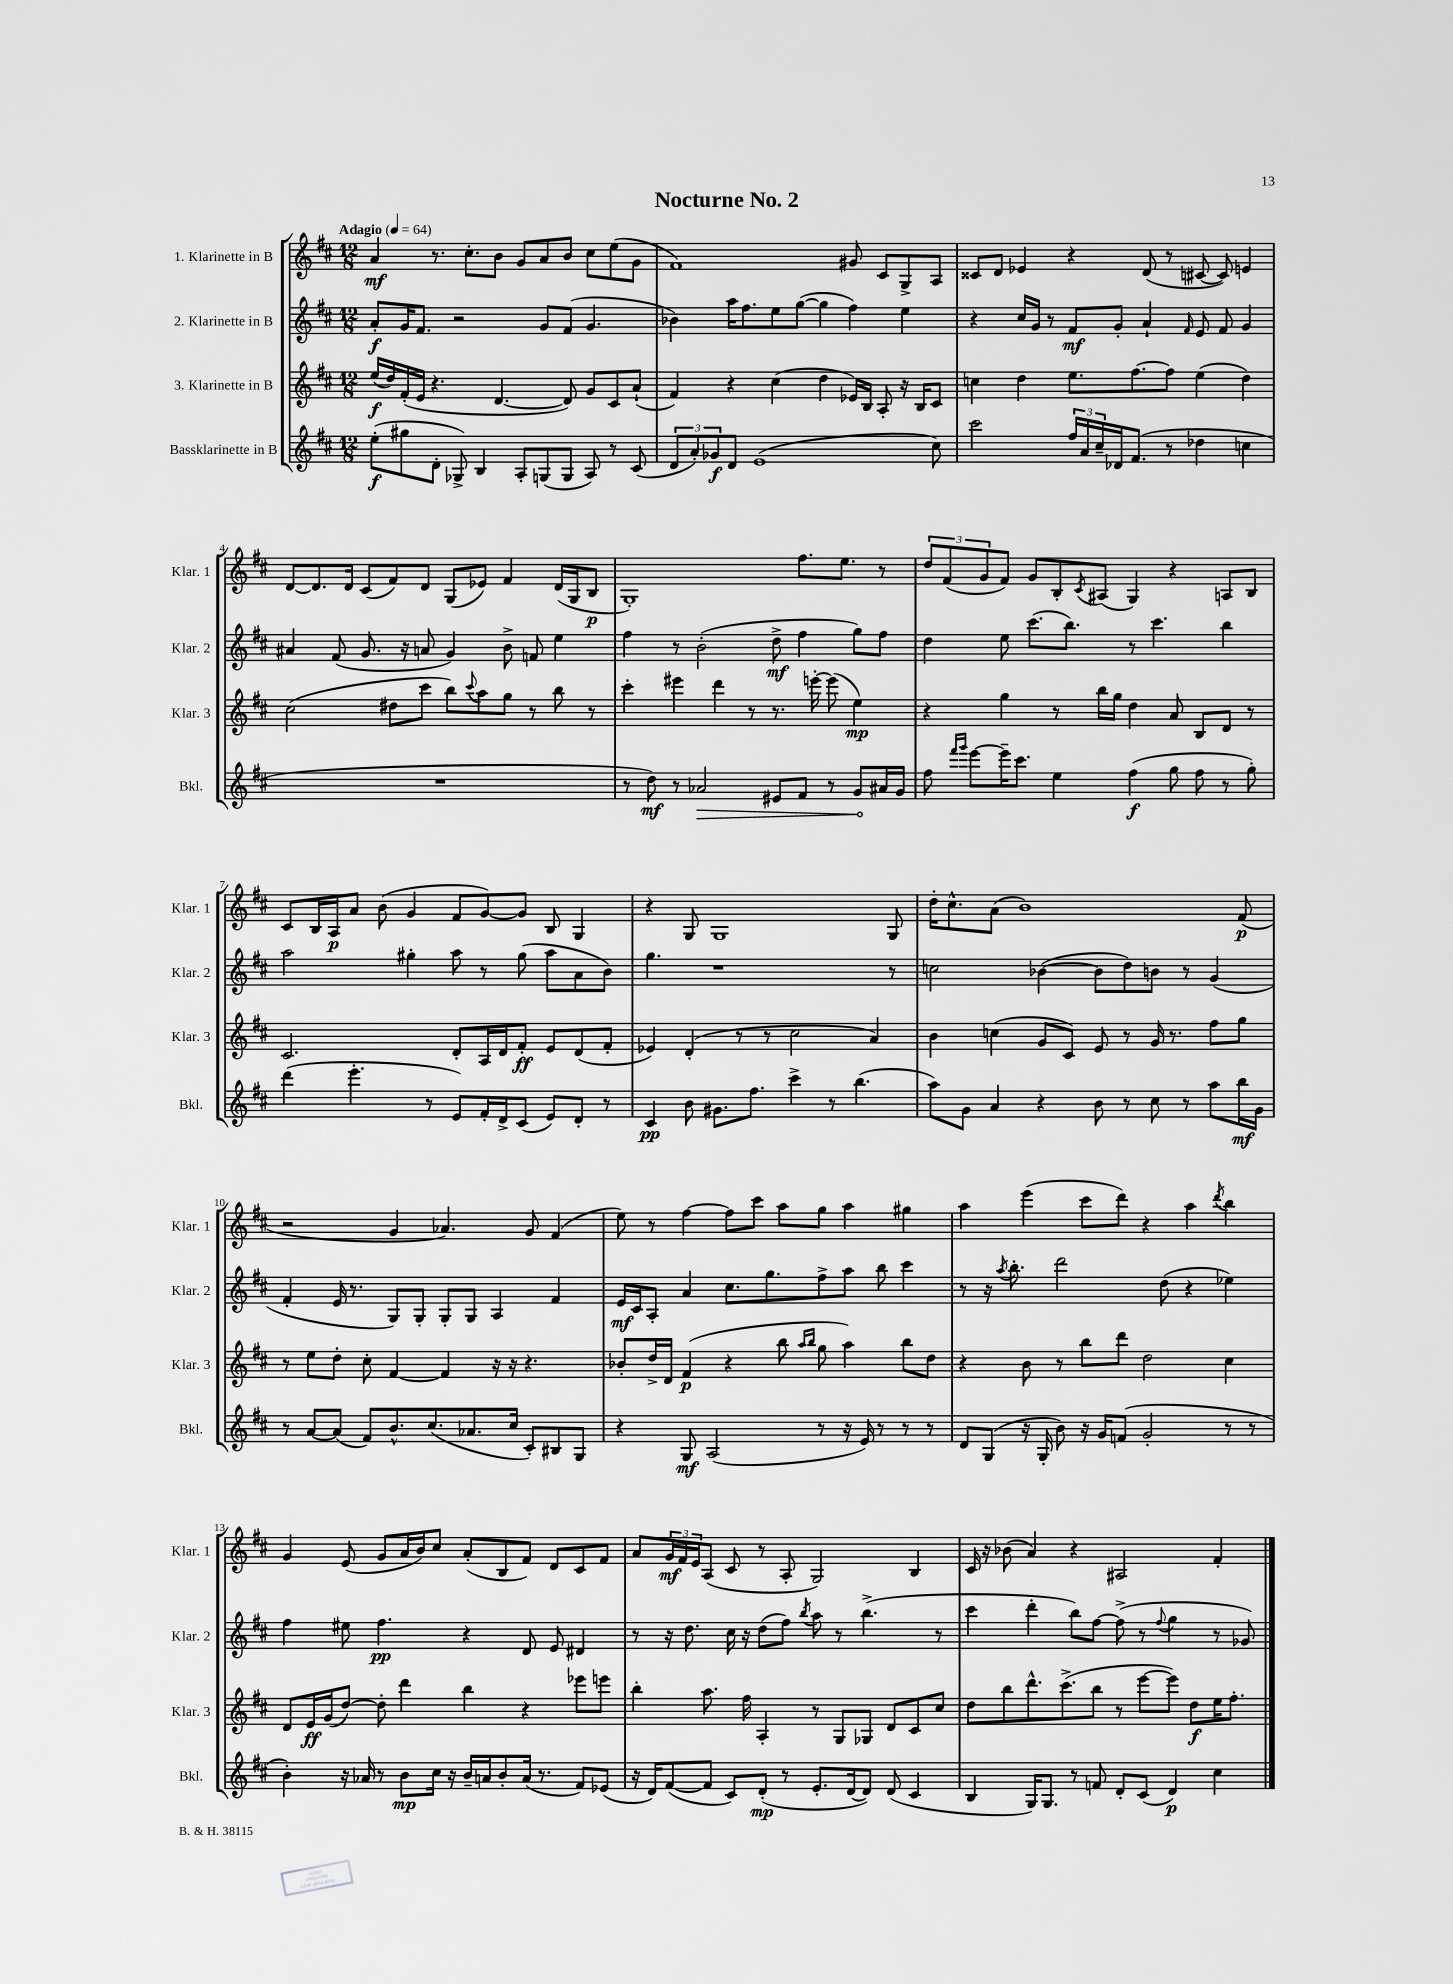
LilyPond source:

\header { title = "Nocturne No. 2" }
<<
\new StaffGroup <<
\new Staff = "s0" \with { instrumentName = "1. Klarinette in B" shortInstrumentName = "Klar. 1" } {
    \clef treble \key d \major \numericTimeSignature \time 12/8 \tempo "Adagio" 4 = 64
    a'4\mf r8. cis''8.-. b'8 g'8 a'8 b'8 cis''8 e''8( g'8 |
    fis'1) gis'8 cis'8 g8-> a8 |
    cisis'8 d'8 ees'4 r4 d'8( r8 cis'8~ cis'8) e'4 |
    d'8~ d'8. d'16 cis'8( fis'8) d'8 g8( ees'8) fis'4 d'16( g16 b8\p |
    g1-.) fis''8. e''8. r8 |
    \tuplet 3/2 { d''8 fis'8( g'8 } fis'8) g'8 b8-. \acciaccatura { cis'8 } ais8( g4) r4 a8 b8 |
    cis'8 b16 a16\p a'8 b'8( g'4 fis'8 g'8~) g'8 b8 g4 |
    r4 g8 g1 g8 |
    d''16-. cis''8.-^ a'8( b'1) fis'8\p( |
    r2 g'4 aes'4.) g'8 fis'4( |
    e''8) r8 fis''4~ fis''8 cis'''8 a''8 g''8 a''4 gis''4 |
    a''4 e'''4( cis'''8 d'''8) r4 a''4 \acciaccatura { d'''8 } b''4 |
    g'4 e'8( g'8 a'16 b'16) cis''8 a'8-.( b8 fis'8) d'8 cis'8 fis'8 |
    a'8 \tuplet 3/2 { g'16\mf fis'16 e'16 } a8( cis'8 r8 a8-. g2) b4 |
    cis'16 r16 bes'8( a'4) r4 ais2 fis'4-. \bar "|." |
}
\new Staff = "s1" \with { instrumentName = "2. Klarinette in B" shortInstrumentName = "Klar. 2" } {
    \clef treble \key d \major \numericTimeSignature \time 12/8
    a'8-.\f g'16 fis'8. r2 g'8 fis'8( g'4. |
    bes'4) a''16 fis''8. e''8 g''8~( g''4 fis''4) e''4 |
    r4 cis''16 g'16 r8 fis'8\mf g'8-. a'4-! \grace { fis'16 } e'8 fis'8 g'4 |
    ais'4 fis'8( g'8. r16 a'8 g'4) b'8-> f'8 e''4 |
    fis''4 r8 b'2-.( d''8->\mf fis''4 g''8) fis''8 |
    d''4 e''8 cis'''8.( b''8.) r8 cis'''4. b''4 |
    a''2 gis''4-. a''8 r8 gis''8( a''8 a'8 b'8) |
    g''4. r1 r8 |
    c''2 bes'4~( bes'8 d''8) b'8 r8 g'4( |
    fis'4-. e'16 r8. g8) g8-. g8-. g8 a4 fis'4 |
    e'16\mf cis'16 a8-. a'4 cis''8. g''8. fis''8-> a''8 b''8 cis'''4 |
    r8 r16 \acciaccatura { a''8 } b''8.-. d'''2 d''8( r4 ees''4) |
    fis''4 eis''8 fis''4.\pp r4 d'8 e'8 dis'4 |
    r8 r16 d''8. cis''16 r16 d''8( fis''8) \acciaccatura { b''8 } a''8 r8 b''4.->( r8 |
    cis'''4 d'''4-. b''8) fis''8~ fis''8->( r8 \appoggiatura { fis''8 } g''4 r8 ges'8) \bar "|." |
}
\new Staff = "s2" \with { instrumentName = "3. Klarinette in B" shortInstrumentName = "Klar. 3" } {
    \clef treble \key d \major \numericTimeSignature \time 12/8
    e''16\f( d''16) fis'16-.( e'16 r4. d'4.~ d'8) g'8 cis'8 a'8-!( |
    fis'4) r4 cis''4( d''4 ees'16) b16 a8-. r16 b16 cis'8 |
    c''4 d''4 e''8. fis''8.~ fis''8 e''4( d''4) |
    cis''2( dis''8 cis'''8 b''8) \appoggiatura { cis'''8 } a''8 g''8 r8 b''8 r8 |
    cis'''4-. eis'''4 d'''4 r8 r8. e'''16~-. e'''8( e''4\mp) |
    r4 g''4 r8 b''16 g''16 d''4 a'8 b8 d'8 r8 |
    cis'2. d'8-. a16 d'16 fis'8-.\ff e'8 d'8( fis'8-. |
    ees'4) d'4-.( r8 r8 cis''2 a'4) |
    b'4 c''4( g'8 cis'8) e'8 r8 g'16 r8. fis''8 g''8 |
    r8 e''8 d''8-. cis''8-. fis'4~ fis'4 r16 r16 r4. |
    bes'8-. d''16-> d'16 fis'4\p( r4 b''8 \grace { a''16 b''16 } g''8 a''4) b''8 d''8 |
    r4 b'8 r8 b''8 d'''8 d''2 cis''4 |
    d'8 e'16\ff g'16( d''8~) d''8-. d'''4 b''4 r4 ees'''8 e'''8 |
    b''4-. a''8. fis''16 a4-. r8 g8 ges8 d'8 cis'8 cis''8 |
    d''8 b''8 d'''8.-^ cis'''8.->( b''8 r8 e'''8~ e'''8) d''8\f e''16 fis''8.-. \bar "|." |
}
\new Staff = "s3" \with { instrumentName = "Bassklarinette in B" shortInstrumentName = "Bkl." } {
    \clef treble \key d \major \numericTimeSignature \time 12/8
    e''8-.\f( gis''8 d'8-. ges8->) b4 a8-. g8( g8 a8) r8 cis'8( |
    \tuplet 3/2 { d'8 a'8-.) ges'8\f } d'8 e'1( cis''8) |
    cis'''2 \tuplet 3/2 { fis''16 a'16 cis''16-- } des'16 fis'8.( r8 des''4 c''4 |
    R1. |
    r8 d''8\mf) r8 \once \override Hairpin.circled-tip = ##t aes'2\> eis'8 fis'8 r8 g'8\! ais'16 g'16 |
    fis''8 \grace { fis'''16 g'''16 } e'''8~ e'''16-- cis'''8. e''4 fis''4\f( g''8 fis''8 r8 g''8-.) |
    d'''4( e'''4.-. r8 e'8) fis'16-. d'16-> cis'8( e'8) d'8-. r8 |
    cis'4\pp b'8 gis'8. fis''8. cis'''4-> r8 b''4.( |
    a''8) g'8 a'4 r4 b'8 r8 cis''8 r8 a''8 b''16\mf g'16 |
    r8 a'8~ a'8( fis'8) b'8.-^ cis''8.( aes'8. cis''16 cis'8-.) bis8 g8 |
    r4 g8\mf a2( r8 r16 e'16) r8 r8 r8 |
    d'8 g8( r16 g16-. b'8) r16 g'16 f'8( g'2-. r8 r8 |
    b'4-.) r16 aes'16 r8 b'8\mp cis''16 r16 b'16-- a'16 b'8-. a'16( r8. fis'8) ees'8( |
    r16 d'16) fis'8~( fis'8 cis'8) d'8-.\mp( r8 e'8.-. d'16~ d'8) d'8( cis'4 |
    b4 g16) g8. r8 f'8 d'8-. cis'8( d'4\p) cis''4 \bar "|." |
}
>>
>>
